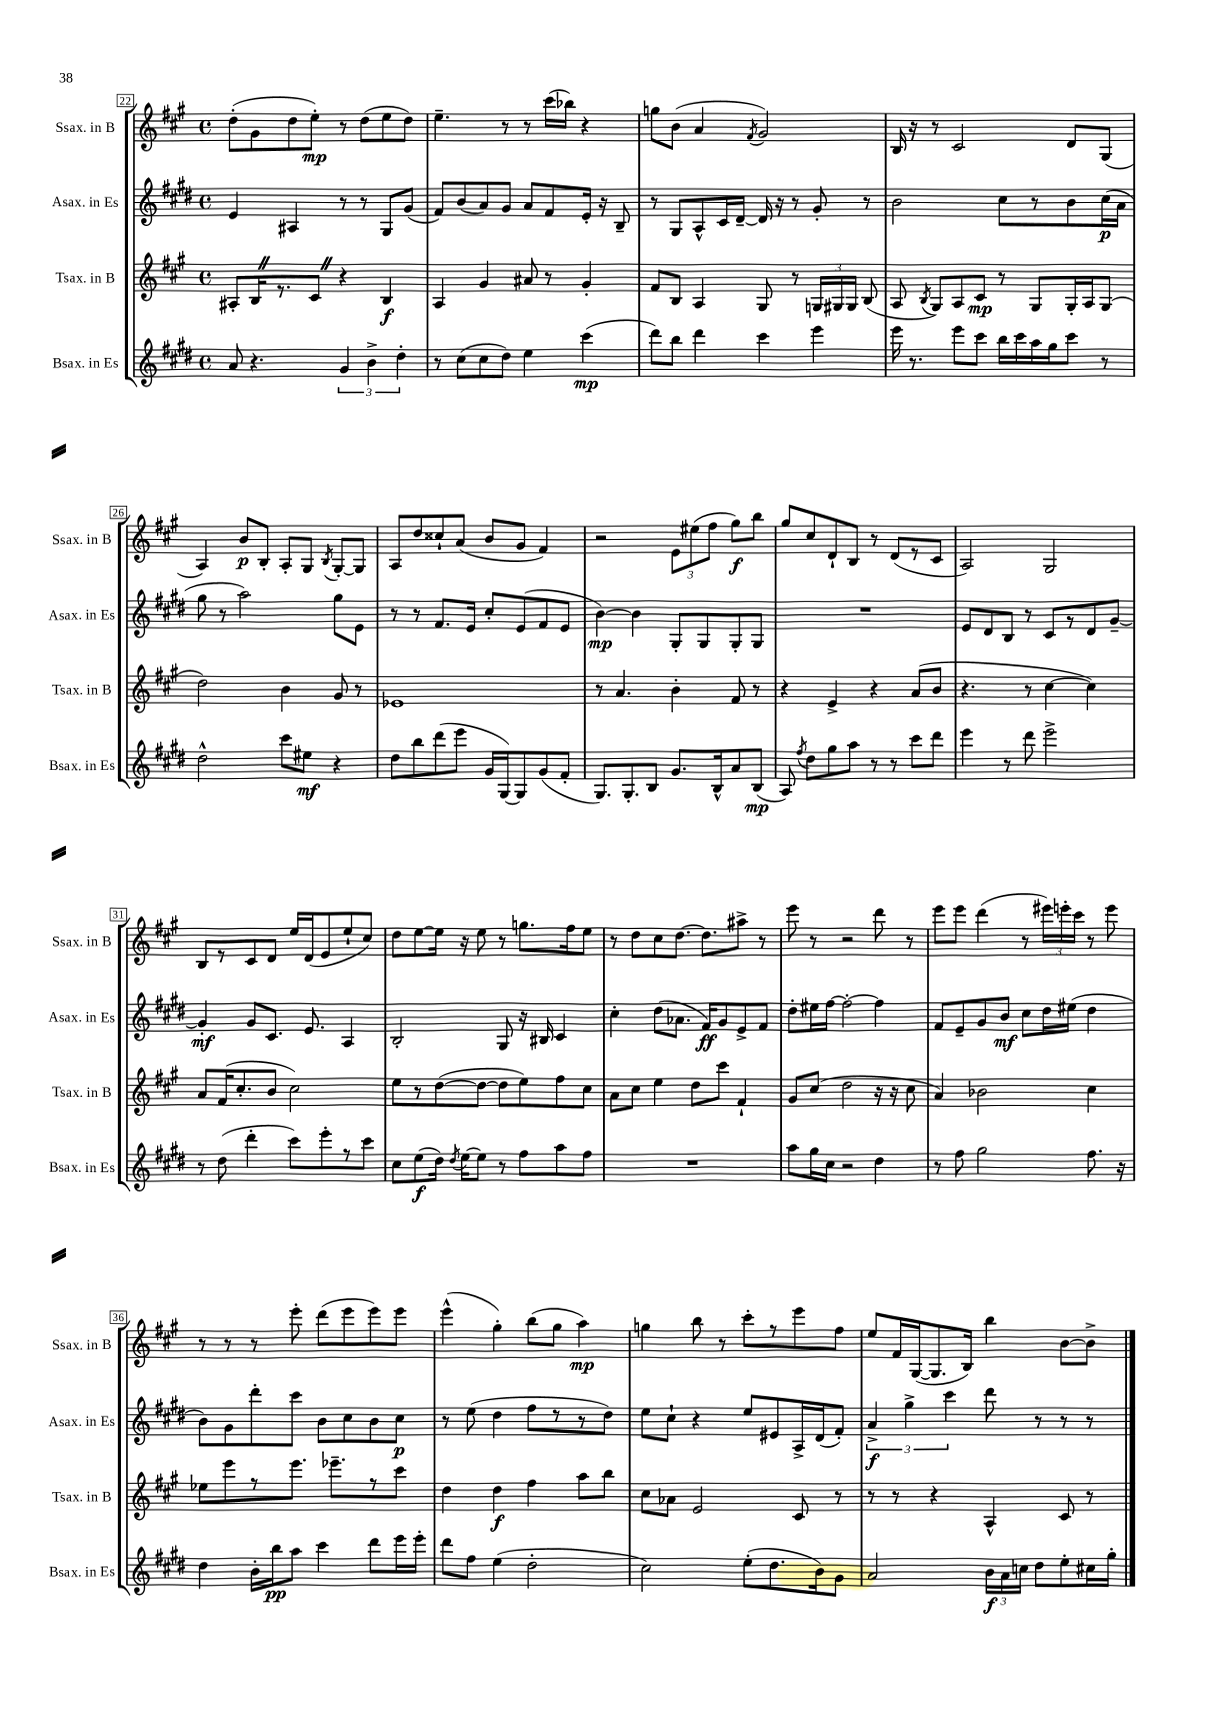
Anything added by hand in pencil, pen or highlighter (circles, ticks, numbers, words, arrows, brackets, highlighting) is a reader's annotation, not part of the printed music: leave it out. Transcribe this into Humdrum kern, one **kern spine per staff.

**kern	**kern	**kern	**kern
*staff4	*staff3	*staff2	*staff1
*clefG2	*clefG2	*clefG2	*clefG2
*k[f#c#g#d#]	*k[f#c#g#]	*k[f#c#g#d#]	*k[f#c#g#]
*M4/4	*M4/4	*M4/4	*M4/4
*met(c)	*met(c)	*met(c)	*met(c)
8a	8A#'	4e	(8dd'
4.r	16B	.	8g#
.	8.r	.	.
.	.	4A#	8dd
.	8c#	.	8ee')
6g#	4r	8r	8r
.	.	8r	(8dd
6b^	.	.	.
.	4B	8G#	8ee
6dd#'	.	.	.
.	.	(8g#	8dd)
=	=	=	=
8r	4A	8f#)	4.ee~
(8cc#	.	(8b	.
8cc#	4g#	8a)	.
8dd#)	.	8g#	8r
4ee	8a#	8a	8r
.	8r	8f#	(16ccc#
.	.	.	16bb-)
(4ccc#	4g#'	16e'	4r
.	.	16r	.
.	.	8B~	.
=	=	=	=
8ddd#)	8f#	8r	8gg
8bb	8B	8G#	(8b
4ddd#	4A	8A^^	4a
.	.	16c#	.
.	.	[16d#~	.
.	.	.	8qf#
4ccc#	8G#	16d#]	2g#)
.	.	16r	.
.	8r	8r	.
4eee	24G	8g#'	.
.	24G#	.	.
.	24G#	.	.
.	(8B	8r	.
=	=	=	=
16eee	8A	2b	16B
8.r	.	.	16r
.	8qB	.	.
.	8G#)	.	8r
8eee	8A	.	2c#
8ccc#	8c#	.	.
16bb	8r	8cc#	.
16ccc#	.	.	.
16aa	8G#	8r	.
16gg#	.	.	.
8ccc#	16G#'	8b	8d
.	16A	.	.
8r	(8G#	(16cc#	(8G#
.	.	16a	.
=	=	=	=
2dd#^^	2dd)	8gg#	4A)
.	.	8r	.
.	.	2aa)	8b
.	.	.	8B'
8ccc#	4b	.	8A'
8ee#	.	.	8G#
.	.	.	8qB
4r	8g#	8gg#	[8G#'
.	8r	8e	8G#]
=	=	=	=
8dd#	1e-	8r	8A
8bb	.	8r	8dd
(8ddd#	.	8.f#	8cc##`
8eee	.	.	(8a
.	.	16e	.
16g#	.	8cc#'	8b
[16G#)	.	.	.
8G#]	.	(8e	8g#
(8g#	.	8f#	4f#)
8f#'	.	8e	.
=	=	=	=
8.G#)	8r	[4b)	2r
.	4.a	.	.
8.G#'	.	.	.
.	.	4b]	.
8B	.	.	.
8.g#	4b'	8G#'	12e
.	.	.	(12ee#
.	.	8G#	.
.	.	.	12ff#
16B^^	.	.	.
8a	8f#	8G#'	8gg#)
(8B	8r	8G#	8bb
=	=	=	=
8A)	4r	1r	8gg#
8qff#	.	.	.
8dd#	.	.	8cc#
8gg#	4e^	.	8d`
8aa	.	.	8B
8r	4r	.	8r
8r	.	.	(8d
8ccc#	(8a	.	8r
8ddd#	8b	.	8c#
=	=	=	=
4eee	4.r	8e	2A)
.	.	8d#	.
8r	.	8B	.
8ddd#	8r	8r	.
2eee^	[4cc#	8c#	2G#
.	.	8r	.
.	4cc#])	8d#	.
.	.	[8g#~	.
=	=	=	=
8r	8a	4g#']	8B
(8dd#	(16f#	.	8r
.	8.cc#'	.	.
4ddd#'	.	8g#	8c#
.	8b	8.c#	8d
8ccc#)	2cc#)	.	16ee
.	.	8.e	(16d
8eee'	.	.	8e
8r	.	4A	8ee`
8ccc#	.	.	8cc#)
=	=	=	=
8cc#	8ee	2B'	8dd
(8ee	8r	.	[8ee
16dd#)	([8dd	.	16ee]
8qdd#	.	.	.
[16ee	.	.	16r
8ee]	8dd_	.	8ee
8r	8dd]	8G#	8r
8ff#	8ee)	16r	8.gg
.	.	16B#	.
8aa	8ff#	4c#	.
.	.	.	16ff#
8ff#	8cc#	.	8ee
=	=	=	=
1r	8a	4cc#'	8r
.	8cc#	.	8dd
.	4ee	(8dd#	8cc#
.	.	8.a-	[8.dd
.	8dd	.	.
.	.	16f#)	8.dd]
.	8ccc#	8g#	.
.	4f#`	8e^	8aa#^
.	.	8f#	8r
=	=	=	=
8aa	8g#	8dd#'	8eee
16gg#	(8cc#	16ee#	8r
16cc#	.	[16ff#	.
2r	2dd	2ff#'_	2r
4dd#	16r	4ff#]	8ddd
.	16r	.	.
.	8cc#	.	8r
=	=	=	=
8r	4a)	8f#	8eee
8ff#	.	8e~	8eee
2gg#	2b-	8g#	(4ddd
.	.	8b	.
.	.	8cc#	8r
.	.	16dd#	24eee#)
.	.	.	24eee'
.	.	(16ee#	.
.	.	.	24ccc#
8.ff#	4cc#	4dd#	8r
.	.	.	8eee
16r	.	.	.
=	=	=	=
4dd#	8ee-	8b)	8r
.	8eee	8g#	8r
16b'	8r	8ddd#'	8r
16bb	.	.	.
8aa	8.eee	8ccc#	8eee'
4ccc#	.	8b	(8ddd
.	8.eee-~	.	.
.	.	8cc#	8eee
8ddd#	8r	8b	8eee)
16eee	8ccc#	8cc#	8eee
16eee'	.	.	.
=	=	=	=
8ddd#	4dd	8r	(4eee^^
8ff#	.	(8ee	.
(4ee	4dd	4dd#	4gg#')
2dd#'	4ff#	8ff#	(8bb
.	.	8r	8gg#
.	8aa	8r	4aa)
.	8bb	8dd#)	.
=	=	=	=
2cc#)	8cc#	8ee	4gg
.	8a-	8cc#`	.
.	2e	4r	8bb
.	.	.	8r
(8ee'	.	8ee	8ccc#'
8.dd#	.	8e#	8r
.	8c#	16A^	8eee
16b)	.	(16d#	.
8g#	8r	8f#')	8ff#
=	=	=	=
2a	8r	6a^	8ee
.	8r	.	16f#
.	.	6gg#^	.
.	.	.	([16G#
.	4r	.	8.G#]
.	.	6ccc#	.
.	.	.	16B)
24b	4A^^	8ddd#	4bb
24a	.	.	.
24cc	.	.	.
8dd#	.	8r	.
8ee'	8c#	8r	[8b
16cc#	8r	8r	8b^]
16gg#'	.	.	.
==	==	==	==
*-	*-	*-	*-
